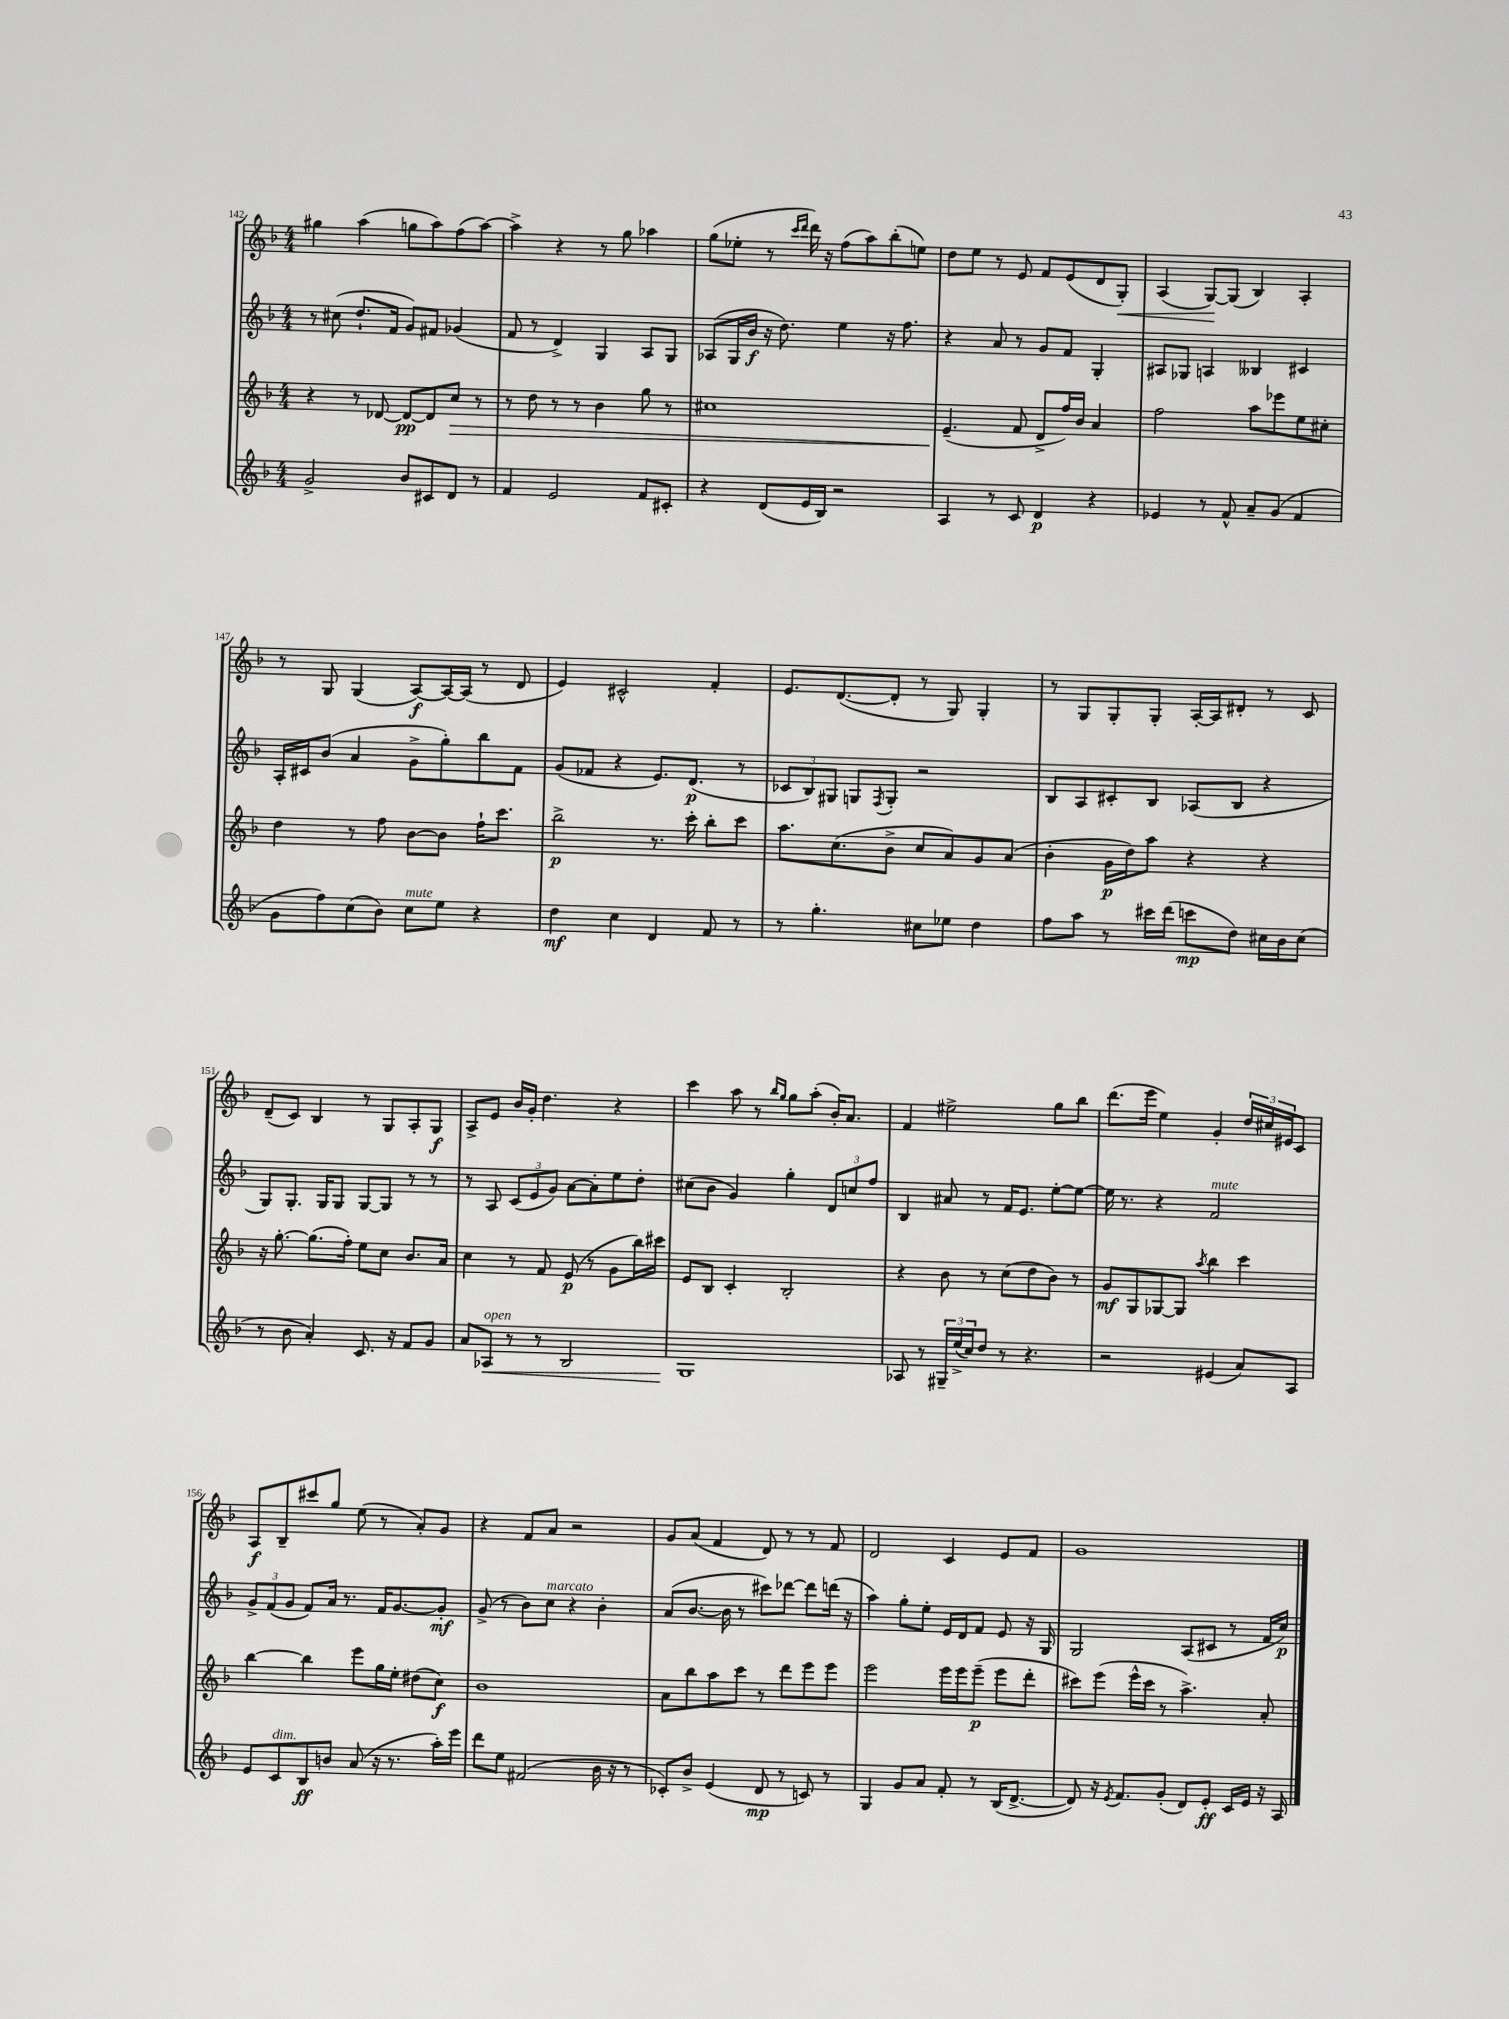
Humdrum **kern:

**kern	**kern	**kern	**kern
*staff4	*staff3	*staff2	*staff1
*clefG2	*clefG2	*clefG2	*clefG2
*k[b-]	*k[b-]	*k[b-]	*k[b-]
*M4/4	*M4/4	*M4/4	*M4/4
2g^	4r	8r	4gg#
.	.	(8cc#	.
.	8r	8.dd`	(4aa
.	[8d-	.	.
.	.	16f	.
8b-	8d-_	8g)	8gg
8c#	8d-]	8f#	8aa)
8d	8cc	(4g-	(8ff
8r	8r	.	[8aa)
=	=	=	=
4f	8r	8f	4aa^]
.	8dd	8r	.
2e	8r	4d^)	4r
.	8r	.	.
.	4b-	4G	8r
.	.	.	8gg
8f	8gg	8A	4aa-
8c#'	8r	8G	.
=	=	=	=
4r	1cc#	(8A-	(8gg
.	.	16G	8ee-'
.	.	16b-	.
(8d	.	16r	8r
.	.	8.dd)	.
.	.	.	16qqccc
.	.	.	16qqddd
16e	.	.	16ddd)
16B-)	.	.	16r
2r	.	4ee	(8ff
.	.	.	8aa)
.	.	16r	(8bb-'
.	.	8.ff	.
.	.	.	8ee)
=	=	=	=
4A	(4.e~	4r	8dd
.	.	.	8ee
8r	.	8a	8r
8c	8f	8r	8e
4d	8d^	8g	8f
.	16ff)	8f	(8e
.	16b-	.	.
4r	4a	4G'	8d
.	.	.	8G')
=	=	=	=
4e-	2ff	8A#	(4A
.	.	8G-	.
8r	.	4A	[8G)
8f^^	.	.	(8G]
8a~	8aa	4B--	4B-)
(8g	8eee-	.	.
4f	8ee	4c#	4A'
.	8cc#'	.	.
=	=	=	=
8g	4dd	16A'	8r
.	.	16c#	.
8ff)	.	(8b-	8G
(8cc	8r	4a	(4G
8b-)	8ff	.	.
8cc	[8b-	8g^	[8A)
8ee	8b-]	8gg')	16A_
.	.	.	(16A]
4r	16ff`	8bb-	8r
.	8.ccc	.	.
.	.	8f	8d
=	=	=	=
4dd	2bb-^	(8g	4e)
.	.	8f-	.
4cc	.	4r	2c#^^
4d	8.r	8.e)	.
.	16ccc'	(8.d	.
8f	8bb-'	.	4f'
8r	8ccc	8r	.
=	=	=	=
8r	8.aa	12c-	8.e
.	.	12B-)	.
4.gg'	.	.	.
.	.	12G#	.
.	(8.cc	.	([8.d
.	.	8G	.
.	.	8qF	.
.	8b-^	8G'	8d']
8cc#	8cc	2r	8r
8ee-	8a)	.	8G)
4dd	8g	.	4G'
.	(8a	.	.
=	=	=	=
8ff	4b-'	8B-	8r
8aa	.	8A	8G
8r	16g	8c#'	8G'
.	16dd)	.	.
16ccc#	8aa	8B-	8G'
(16ddd	.	.	.
8ccc	4r	(8A-	[16A'
.	.	.	16A]
8dd)	.	8B-	8d#'
16cc#	4r	4r	8r
16b-	.	.	.
(8cc#	.	.	8c
=	=	=	=
8r	16r	8G)	(8d~
.	[8.gg'	.	.
8b-	.	8.G'	8c)
4a')	(8.gg]	.	4B-
.	.	16G	.
.	.	8G	.
.	16ff')	.	.
8.c	8ee	[8G	8r
.	8cc	8G]	8G
16r	.	.	.
8f	8.b-	8r	8A'
8g	.	8r	8G
.	16a	.	.
=	=	=	=
8a	4cc	8r	8A^
8A-	.	8A	8e
8r	8r	(12c	16b-
.	.	.	16g'
.	.	12e	.
8r	8f	.	4.dd
.	.	12g)	.
2B-	(8e	[8a	.
.	8r	8a']	.
.	8g	8ee	4r
.	16bb-)	8dd'	.
.	16ccc#	.	.
=	=	=	=
1G	8e	(8cc#	4ccc
.	8B-	8b-	.
.	4c'	4g)	8aa
.	.	.	8r
.	.	.	16qqbb-
.	.	.	16qqgg
.	2B-'	4gg'	8gg
.	.	.	(8aa'
.	.	12d	16b-')
.	.	.	8.a
.	.	12cc	.
.	.	12ff	.
=	=	=	=
8A-	4r	4B-	4f
8r	.	.	.
24G#~	8b-	8a#	2ee#^
(24ee^	.	.	.
24cc)	.	.	.
8dd	8r	8r	.
8r	(8cc	16f	.
.	.	8.e	.
4.r	8dd	.	.
.	8b-)	[8ee'	8gg
.	8r	8ee_	8bb-
=	=	=	=
2r	8g	16ee]	(8.ddd
.	.	8.r	.
.	8G	.	.
.	.	.	16eee
.	[8G-	4r	4ee)
.	8G-]	.	.
.	8qaa	.	.
(4e#	4bb-	2f	4g'
8a)	4ccc	.	24dd
.	.	.	24cc#
.	.	.	24e#
8A	.	.	8c
=	=	=	=
8e	[4bb-	12g^	8A
.	.	(12f	.
8c	.	.	8B-~
.	.	12g	.
8B-	4bb-]	8f)	8ccc#
8b	.	16a	8gg
.	.	8.r	.
(8a	8eee	.	(8ee
16r	16gg	16f	8r
8.r	16ee'	[8.g	.
.	(8dd#	.	8a')
16aa')	8cc)	8g']	8g
16eee	.	.	.
=	=	=	=
8ddd	1b-	(8g^	4r
8ee	.	8r	.
(2f#	.	8b-)	8f
.	.	8cc	8a
.	.	4r	2r
16b-	.	4b-'	.
16r	.	.	.
8r	.	.	.
=	=	=	=
8c-')	8a	(8a	8g
8b-^	8bb-	[8.b-	(8a
(4e	8aa	.	4f
.	.	16b-]	.
.	8ccc	8r	.
8d	8r	8ccc#)	8d)
8r	8ddd	[8ddd-	8r
8c)	8eee	8ddd-]	8r
8r	8eee	(16ddd	8f
.	.	16r	.
=	=	=	=
4G	2eee	4aa)	2d
8g	.	8gg'	.
8a	.	8ee'	.
8f'	16eee	16e	4c
.	16eee	16d	.
8r	(8eee~	8f	.
(16B-	8eee	8e	8e
[8.d^	.	.	.
.	8ddd'	16r	8f
.	.	16G	.
=	=	=	=
8d])	8ccc#)	2G	1g
16r	(8eee	.	.
8qe	.	.	.
8.f	.	.	.
.	16eee^^	.	.
.	16ccc#	.	.
(8g'	8r	.	.
8d)	4.aa^)	(8A	.
8e'	.	8c#	.
16c	.	8r	.
16e	.	.	.
16r	8a'	16f	.
16A	.	16cc)	.
==	==	==	==
*-	*-	*-	*-
